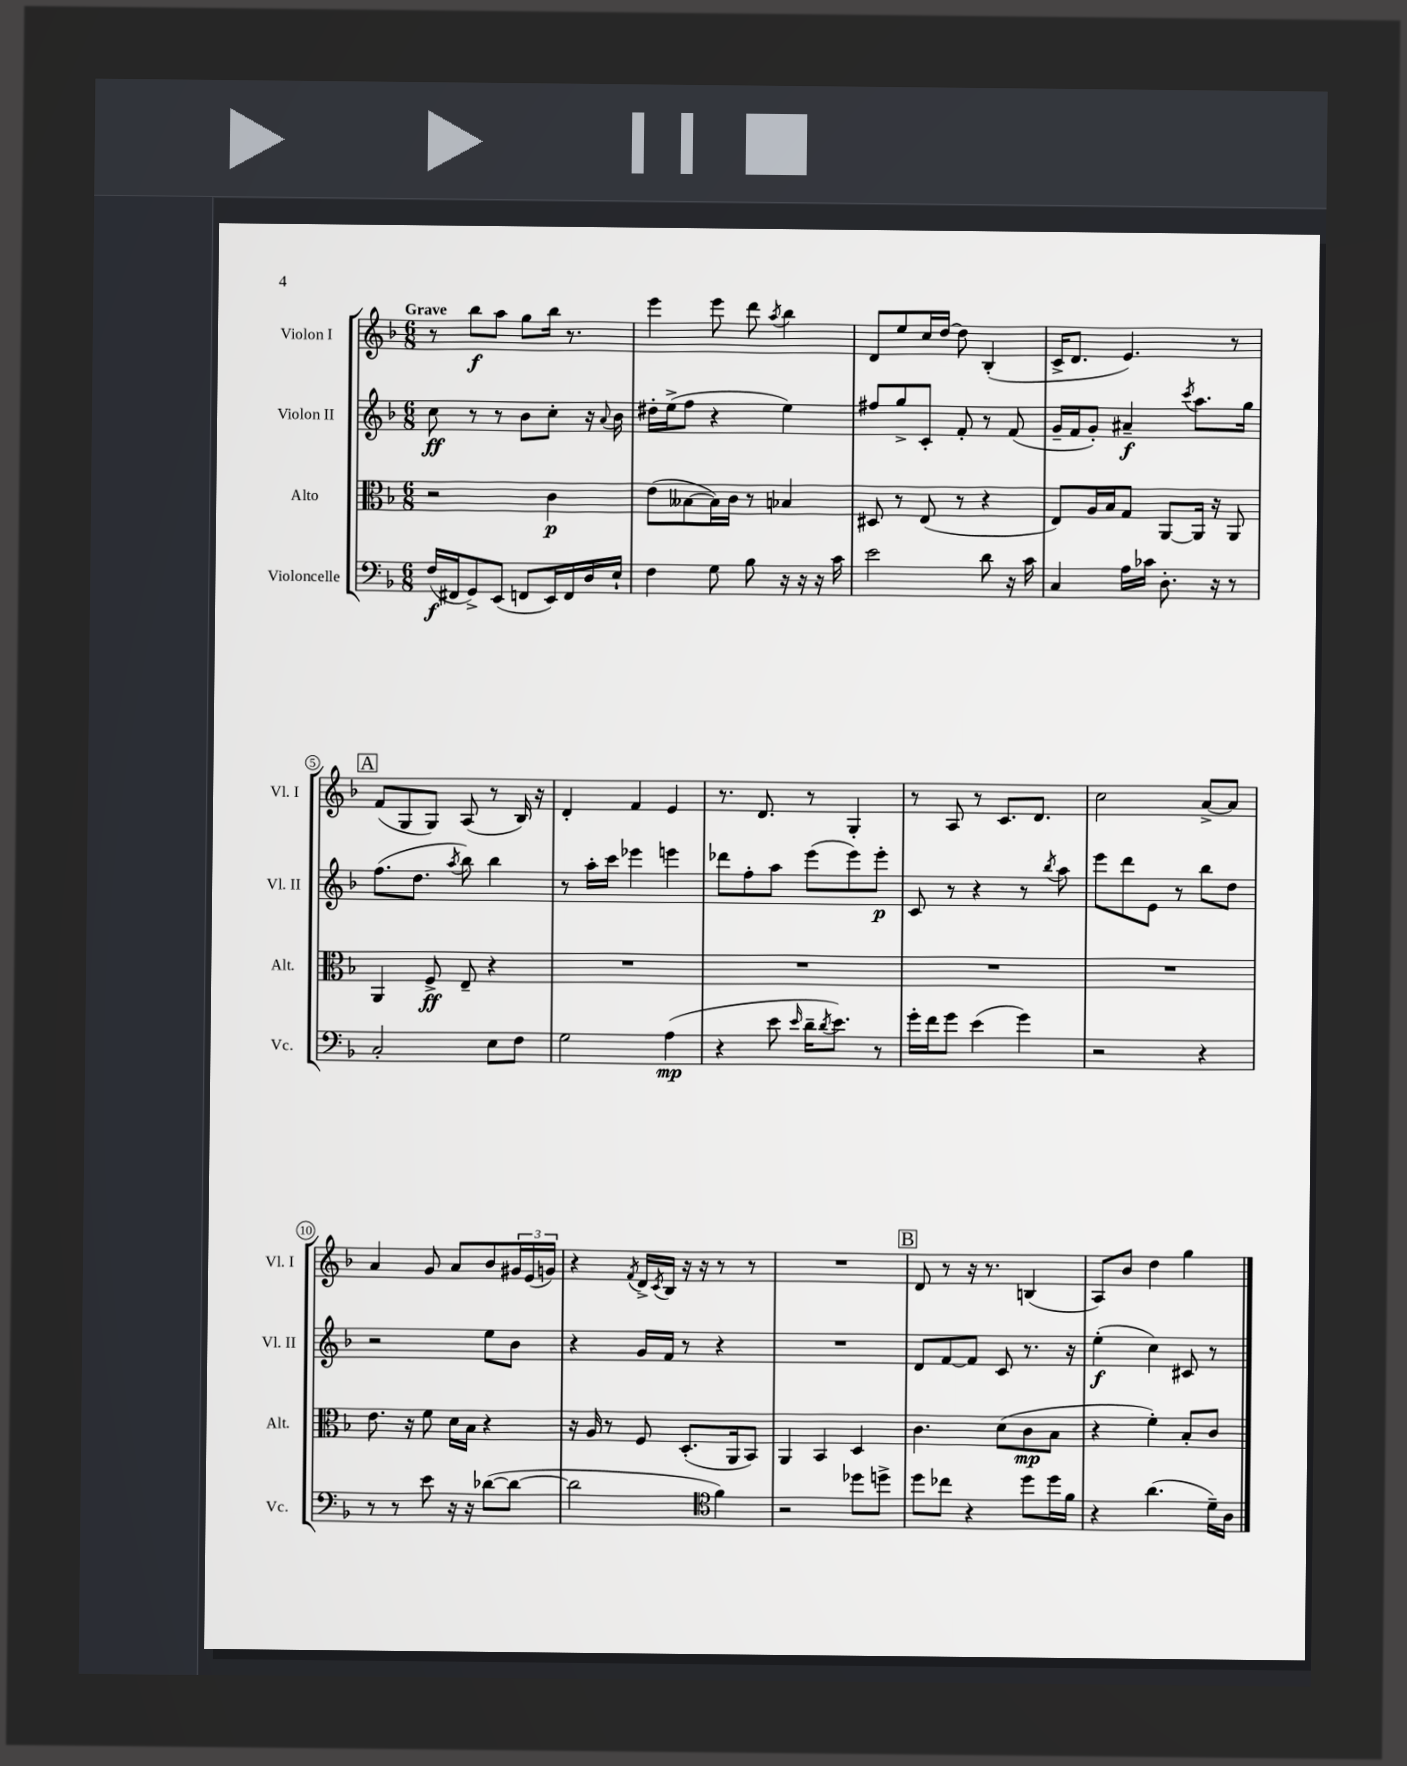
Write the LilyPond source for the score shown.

<<
\new StaffGroup <<
\new Staff = "s0" \with { instrumentName = "Violon I" shortInstrumentName = "Vl. I" } {
    \clef treble \key f \major \numericTimeSignature \time 6/8 \tempo "Grave"
    r8 bes''8\f a''8 g''8 bes''16 r8. |
    e'''4 e'''8 d'''8 \acciaccatura { a''8 } bes''4 |
    d'8 e''8 c''16 d''16~ d''8 bes4-.( |
    c'16-> d'8. e'4.) r8 |
    \mark \markup { \box "A" } f'8( g8 g8) a8( r8 bes16) r16 |
    d'4-. f'4 e'4 |
    r8. d'8. r8 g4-. |
    r8 a8 r8 c'8. d'8. |
    c''2 a'8~-> a'8 |
    a'4 g'8 a'8 bes'8 \tuplet 3/2 { gis'16 e'16( g'16) } |
    r4 \acciaccatura { f'8 } d'16-> \acciaccatura { c'8 } bes16 r16 r16 r8 r8 |
    R2. |
    \mark \markup { \box "B" } d'8 r8 r16 r8. b4( |
    a8) bes'8 d''4 g''4 \bar "|." |
}
\new Staff = "s1" \with { instrumentName = "Violon II" shortInstrumentName = "Vl. II" } {
    \clef treble \key f \major \numericTimeSignature \time 6/8
    c''8\ff r8 r8 bes'8 c''8-. r16 \appoggiatura { a'8 } bes'16 |
    dis''16-. e''16->( f''8 r4 e''4) |
    fis''8 g''8-> c'8-. f'8-. r8 f'8( |
    g'16-- f'16 g'8-.) ais'4--\f \acciaccatura { c'''8 } a''8. g''16 |
    \mark \markup { \box "A" } f''8.( d''8. \acciaccatura { a''8 } bes''8) bes''4 |
    r8 a''16-. c'''16 ees'''4 e'''4 |
    des'''8 f''8-. a''8 e'''8( e'''8) e'''8-.\p |
    c'8 r8 r4 r8 \acciaccatura { bes''8 } a''8 |
    e'''8 d'''8 e'8 r8 bes''8 d''8 |
    r2 e''8 bes'8 |
    r4 g'16 f'16 r8 r4 |
    R2. |
    \mark \markup { \box "B" } d'8 f'8~ f'8 c'8 r8. r16 |
    e''4-.\f( c''4) cis'8 r8 \bar "|." |
}
\new Staff = "s2" \with { instrumentName = "Alto" shortInstrumentName = "Alt." } {
    \clef alto \key f \major \numericTimeSignature \time 6/8
    r2 c'4\p |
    e'8( beses8~ beses16) c'16 r8 bes4 |
    dis8 r8 e8( r8 r4 |
    e8) a16 bes16 g8 a,8~ a,16 r16 a,8 |
    \mark \markup { \box "A" } a,4 f8->\ff e8-- r4 |
    R2. |
    R2. |
    R2. |
    R2. |
    e'8. r16 f'8 d'16 bes16 r4 |
    r16 a16 r8 f8 d8.-.( a,16 bes,8) |
    a,4 bes,4 d4 |
    \mark \markup { \box "B" } c'4. d'8( c'8\mp bes8 |
    r4 f'4-.) bes8-. c'8 \bar "|." |
}
\new Staff = "s3" \with { instrumentName = "Violoncelle" shortInstrumentName = "Vc." } {
    \clef bass \key f \major \numericTimeSignature \time 6/8
    f16\f( fis,16 g,8->) e,8( f,8 e,16) f,16 d16 e16-! |
    f4 g8 bes8 r16 r16 r16 c'16 |
    e'2 d'8 r16 c'16 |
    c4 a16 ces'16 d8.-. r16 r8 |
    \mark \markup { \box "A" } c2-. e8 f8 |
    g2 a4\mp( |
    r4 e'8 \grace { e'16 } d'16-- \acciaccatura { d'8 } e'8.) r8 |
    g'16-. f'16 g'8 e'4( g'4) |
    r2 r4 |
    r8 r8 e'8 r16 r16 des'8~( des'8~ |
    des'2 \clef tenor f'4) |
    r2 des''8 d''8-> |
    \mark \markup { \box "B" } d''8 ces''8 r4 d''8 d''16 f'16 |
    r4 a'4.( d'16--) a16 \bar "|." |
}
>>
>>
\layout { \context { \Score \override BarNumber.stencil = #(make-stencil-circler 0.1 0.3 ly:text-interface::print) } }
